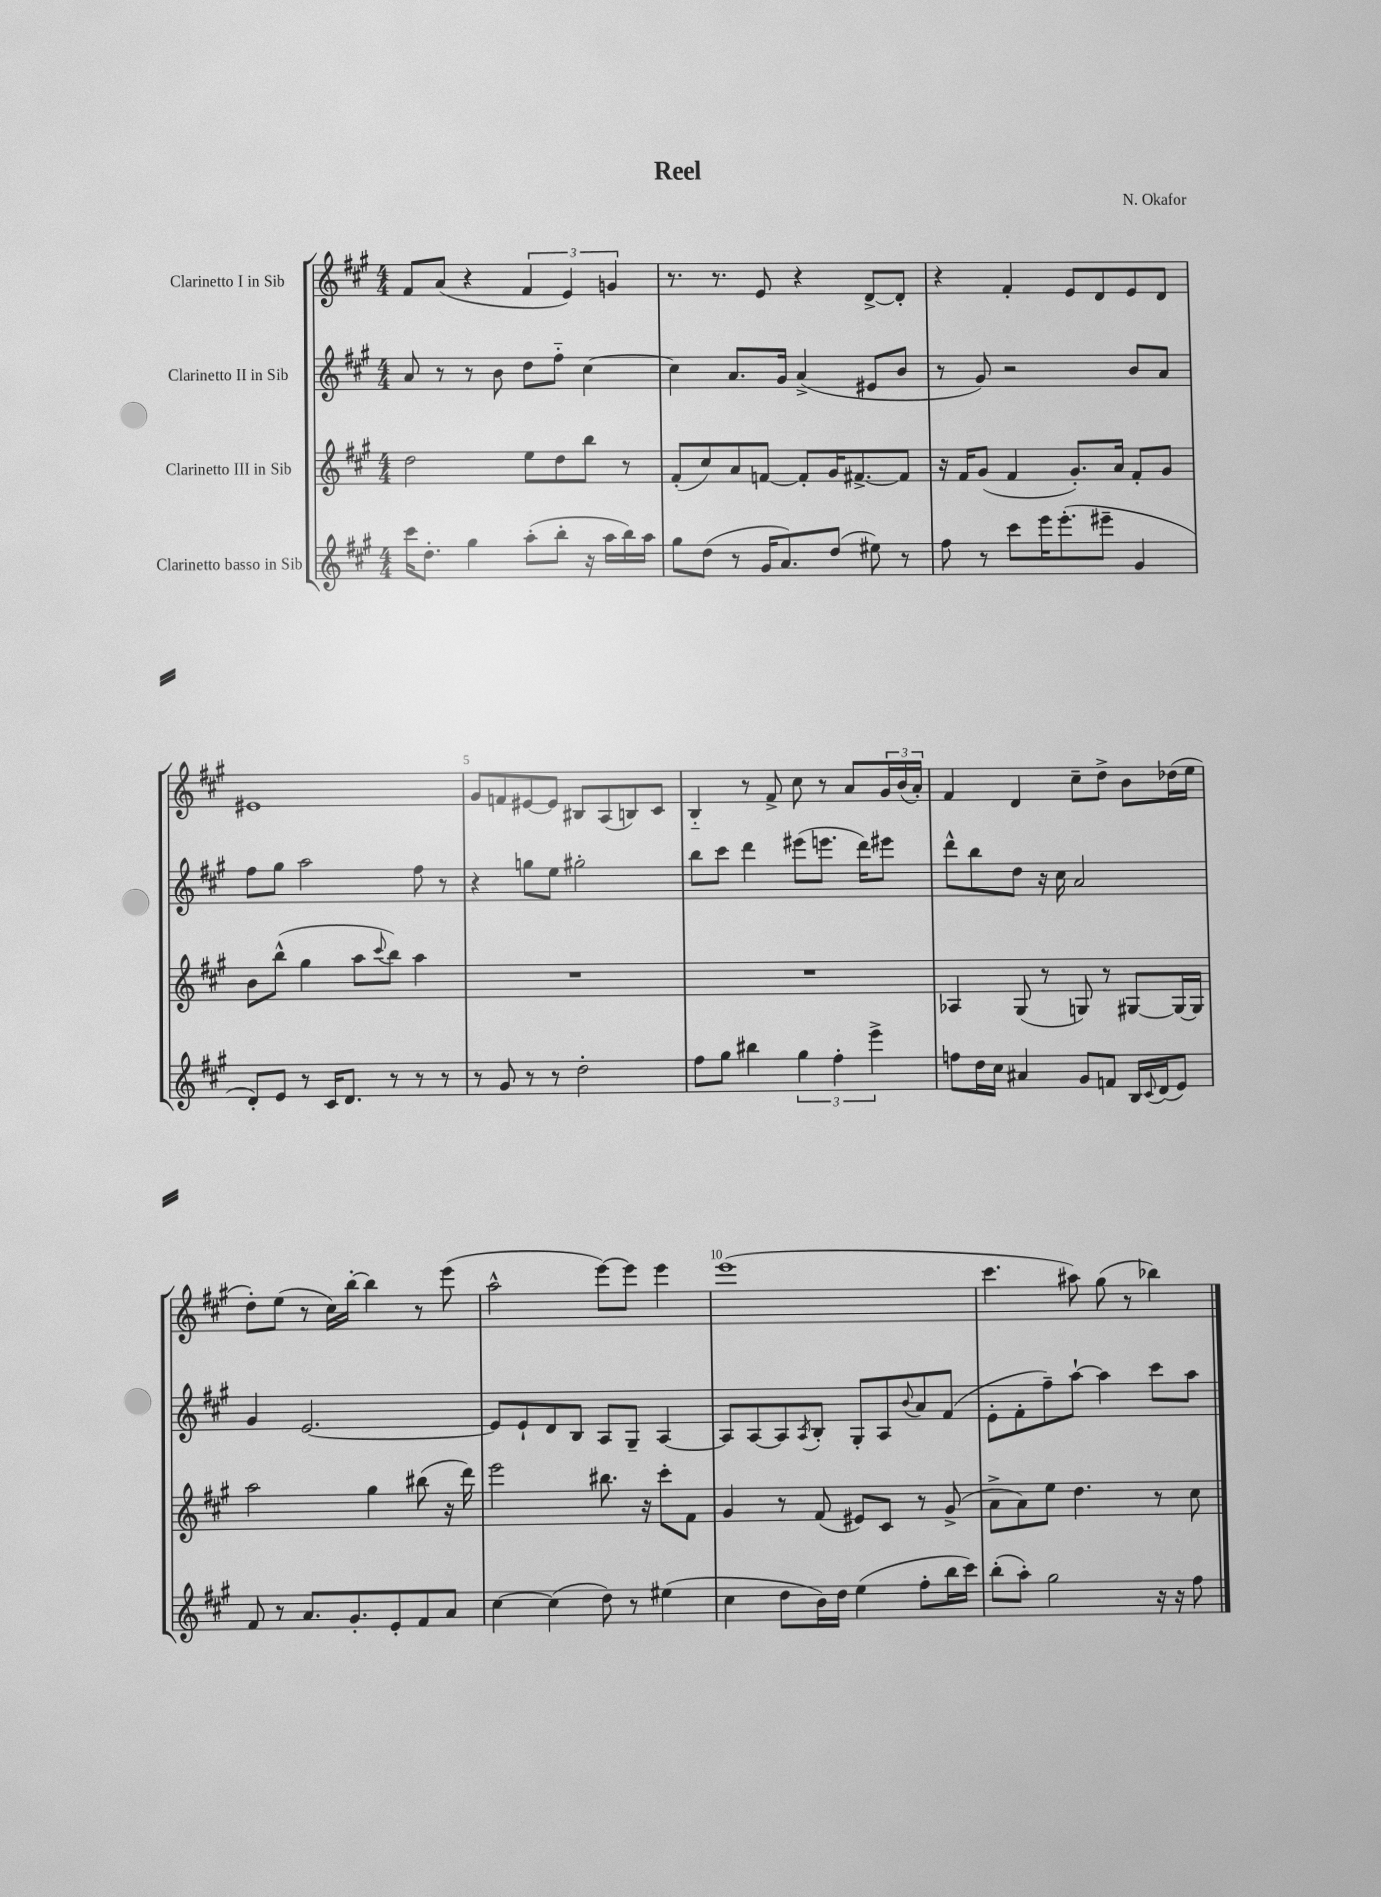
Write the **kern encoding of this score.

**kern	**kern	**kern	**kern
*part4	*part3	*part2	*part1
*staff4	*staff3	*staff2	*staff1
*I"Clarinetto basso in Sib	*I"Clarinetto III in Sib	*I"Clarinetto II in Sib	*I"Clarinetto I in Sib
*clefG2	*clefG2	*clefG2	*clefG2
*k[f#c#g#]	*k[f#c#g#]	*k[f#c#g#]	*k[f#c#g#]
*M4/4	*M4/4	*M4/4	*M4/4
=1	=1	=1	=1
16ccc#\KL	2dd\	8a/	8f#/L
8.dd'\J	.	.	.
.	.	8r	(8a/J
4gg#\	.	8r	4r
.	.	8b\	.
(8aa'\L	8ee\L	8dd\L	6f#/
8bb'\J	8dd\	8ff#\J	.
.	.	.	6e/)
16r	8bb\J	[4cc#\	.
16aa\LL	.	.	.
.	.	.	6gn/
16bb\)	8r	.	.
16aa\JJ	.	.	.
=2	=2	=2	=2
8gg#\L	(8f#'/L	4cc#\]	8.r
(8dd\J	8cc#/)	.	.
.	.	.	8.r
8r	8a/	8.a/L	.
16g#/KL	[8fn/J	.	8e/
8.a/)	.	16g#/Jk	.
.	8f'/L]	(4a^/	4r
(8dd/J	16g#/K	.	.
.	[8.f#X^/	.	.
8ee#X\)	.	8e#X/L	[8d^/L
8r	8f#/J]	8b/J	8d'/J]
=3	=3	=3	=3
8ff#\	16r	8r	4r
.	16f#/KL	.	.
8r	(8g#/J	8g#/)	.
8ccc#\L	4f#/	2r	4f#'/
16eee\K	.	.	.
(8.eee'\	.	.	.
.	8.g#'/L)	.	8e/L
8eee#X~\J	.	.	8d/
.	16a/Jk	.	.
4g#/	8f#'/L	8b/L	8e/
.	8g#/J	8a/J	8d/J
!!LO:LB:g=z
=4	=4	=4	=4
8d'/L)	8b\L	8ff#\L	1e#X
8e/J	(8bb^^\J	8gg#\J	.
8r	4gg#\	2aa\	.
16c#/KL	.	.	.
8.d/J	.	.	.
.	8aa\L	.	.
.	8qqccc#/	.	.
8r	8bb\J)	.	.
8r	4aa\	8ff#\	.
8r	.	8r	.
=5	=5	=5	=5
8r	1r	4r	8g#/L
8g#/	.	.	8fn/
8r	.	8ggn\L	[8e#X/
8r	.	8ee\J	8e#/J]
2dd'\	.	2gg#X'\	8B#X/L
.	.	.	(8A/
.	.	.	8Bn/)
.	.	.	8c#/J
=6	=6	=6	=6
8ff#\L	1r	8bb\L	4B/
8gg#\J	.	8ccc#\J	.
4bb#X\	.	4ddd\	8r
.	.	.	8f#^/
6gg#\	.	(8eee#X\L	8cc#\
.	.	8.eeen\J	8r
6ff#'\	.	.	.
.	.	.	8a/L
.	.	16ddd\KL)	.
6eee^\	.	.	.
.	.	8eee#X\J	24g#/L
.	.	.	(24b/
.	.	.	24a'/JJ)
=7	=7	=7	=7
8ffn\L	4A-X/	8ddd^^\L	4f#/
16dd\L	.	8bb\	.
16cc#\JJ	.	.	.
4a#X/	(8G#/	8dd\J	4d/
.	8r	16r	.
.	.	16cc#\	.
8g#/L	8Gn/)	2a/	8cc#~\L
8fn/J	8r	.	8dd^\J
16B/LL	[8G#X/L	.	8b\L
8qqc#/	.	.	.
(16d/J	.	.	.
8e/J)	16G#/L_	.	(16dd-X\L
.	16G#/JJ]	.	16ee\JJ
!!LO:LB:g=z
=8	=8	=8	=8
8f#/	2aa\	4g#/	8dd'\L)
8r	.	.	(8ee\J
8.a/L	.	[2.e/	8r
.	.	.	16cc#\LL)
8.g#'/	.	.	[16bb'\JJ
.	4gg#\	.	4bb\]
8e'/	.	.	.
8f#/	(8bb#X\	.	8r
8a/J	16r	.	(8eee\
.	16ddd\)	.	.
=9	=9	=9	=9
[4cc#\	2eee\	8e/L]	2aa^^\
.	.	8e`/	.
(4cc#\]	.	8d/	.
.	.	8B/J	.
8dd\)	8.bb#X\	8A/L	[8eee\L)
8r	.	8G#~/J	8eee\J]
.	16r	.	.
(4ee#X\	8ccc#'\L	[4A/	4eee\
.	8f#\J	.	.
=10	=10	=10	=10
4cc#\	4g#/	8A/L]	(1eee
.	.	[8A/	.
8dd\L	8r	8A/]	.
.	.	8qA/	.
16b\L)	(8f#/	8B'/J	.
16dd\JJ	.	.	.
(4ee\	8e#X/L)	8G#'/L	.
.	8c#/J	8A/	.
.	.	8qqb/	.
8ff#'\L	8r	8a/	.
16bb\L	(8g#^/	(8f#/J	.
16ccc#\JJ)	.	.	.
=11	=11	=11	=11
(8bb'\L	8a^\L	8e'\L	4.ccc#\
8aa'\J)	8a\)	8f#'\	.
2gg#\	8ee\J	8ff#~\)	.
.	4.dd\	[8aa`\J	8aa#X\)
.	.	4aa\]	(8gg#\
.	.	.	8r
16r	8r	8ccc#\L	4bb-X\)
16r	.	.	.
8ff#\	8cc#\	8aa\J	.
==	==	==	==
*-	*-	*-	*-
